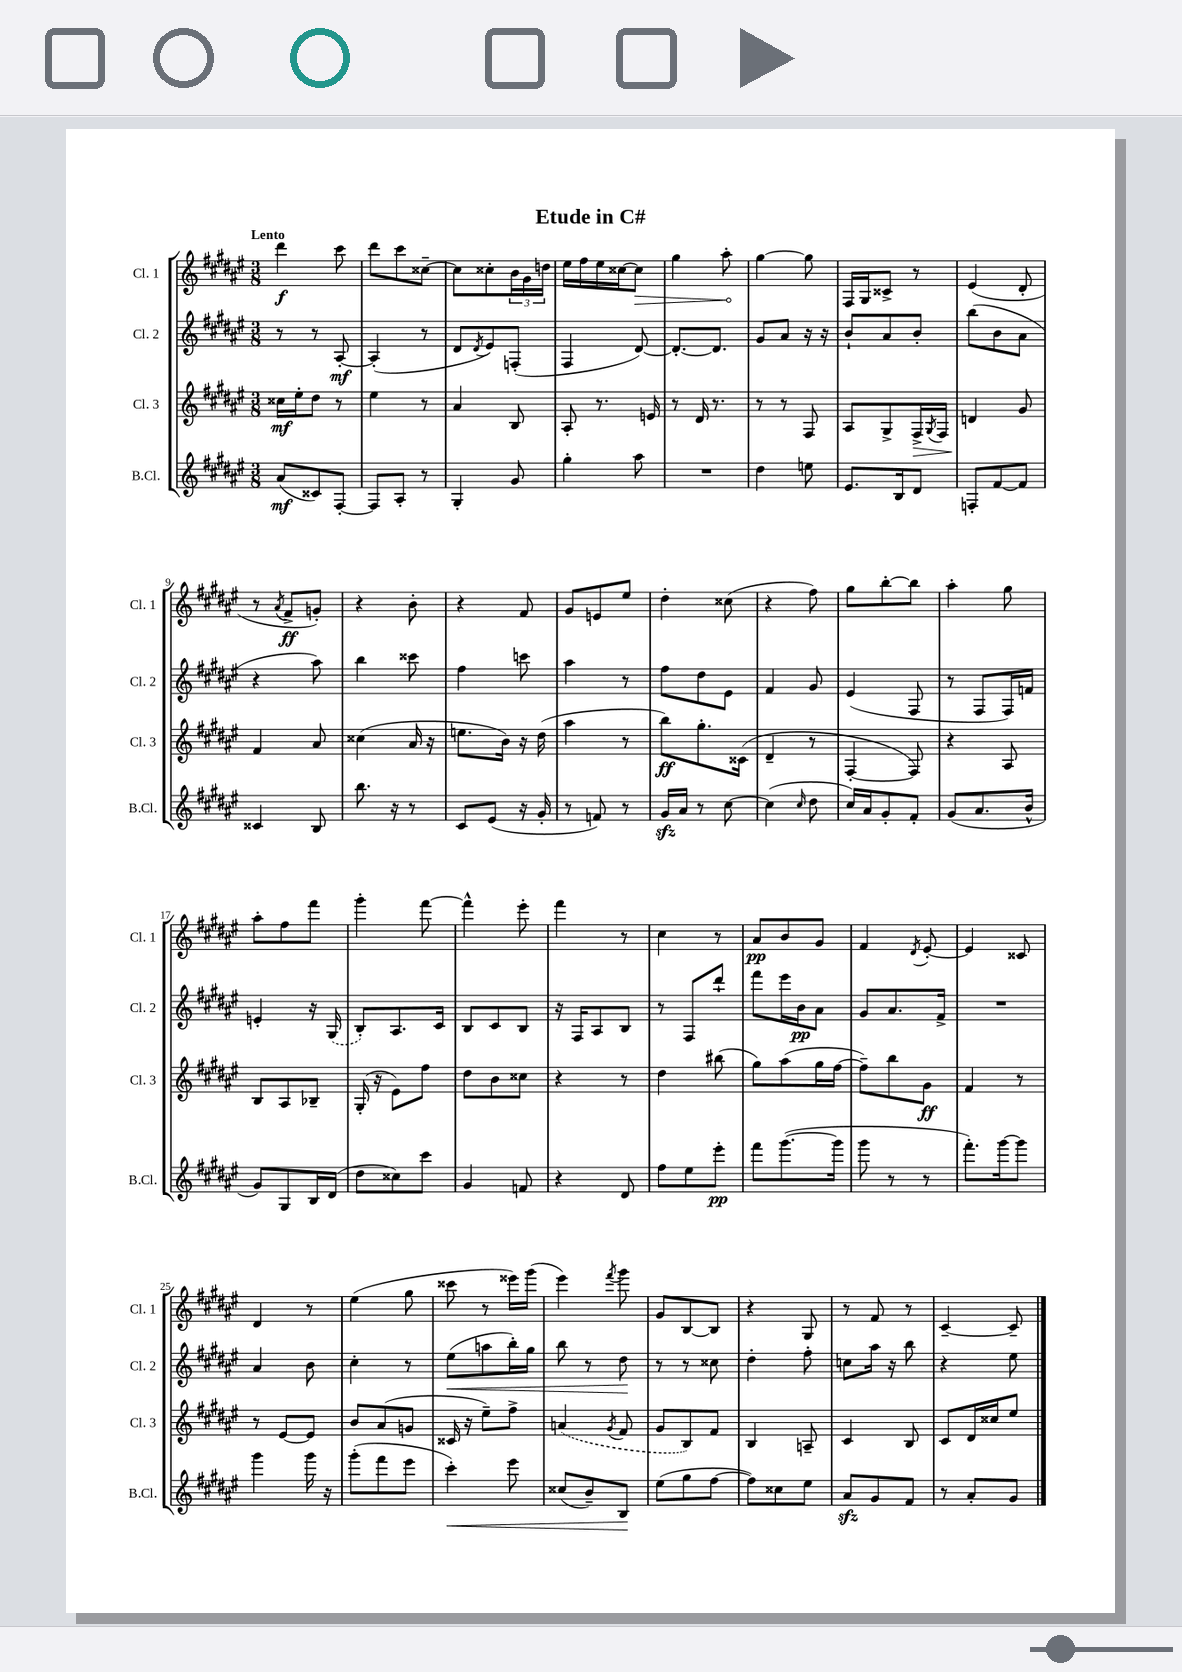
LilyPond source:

\header { title = "Etude in C#" }
<<
\new StaffGroup <<
\new Staff = "s0" \with { instrumentName = "Cl. 1" shortInstrumentName = "Cl. 1" } {
    \clef treble \key fis \major \numericTimeSignature \time 3/8 \tempo "Lento"
    dis'''4\f cis'''8 |
    dis'''8 cis'''8 cisis''8~-- |
    cisis''8 cisis''8-. \tuplet 3/2 { b'16 gis'16 d''16 } |
    eis''16 fis''16 eis''16 cisis''16~ \once \override Hairpin.circled-tip = ##t cisis''8\> |
    gis''4 ais''8-.\! |
    gis''4~ gis''8 |
    fis16 gis16 cisis'8-> r8 |
    eis'4( dis'8-. |
    r8 \acciaccatura { ais'8 } fis'8->\ff g'8-.) |
    r4 b'8-. |
    r4 fis'8 |
    gis'8 e'8 eis''8 |
    dis''4-. cisis''8( |
    r4 fis''8) |
    gis''8 b''8~-. b''8 |
    ais''4-. gis''8 |
    ais''8-. fis''8 fis'''8 |
    gis'''4-. fis'''8~ |
    fis'''4-^ eis'''8-. |
    fis'''4 r8 |
    cis''4 r8 |
    ais'8\pp b'8 gis'8 |
    fis'4 \acciaccatura { dis'8 } eis'8~-. |
    eis'4 cisis'8 |
    dis'4 r8 |
    eis''4( gis''8 |
    cisis'''8 r8 eisis'''16) gis'''16( |
    eis'''4) \acciaccatura { fis'''8 } gis'''8 |
    gis'8 b8~ b8 |
    r4 gis8 |
    r8 fis'8 r8 |
    cis'4~-- cis'8-- \bar "|." |
}
\new Staff = "s1" \with { instrumentName = "Cl. 2" shortInstrumentName = "Cl. 2" } {
    \clef treble \key fis \major \numericTimeSignature \time 3/8
    r8 r8 ais8~-.\mf |
    ais4-.( r8 |
    dis'8 \acciaccatura { dis'8 } eis'8) f8-.( |
    fis4 dis'8~) |
    dis'8.~-. dis'8. |
    gis'8 ais'8 r16 r16 |
    b'8-! ais'8 b'8-. |
    b''8( b'8 ais'8 |
    r4 ais''8) |
    b''4 cisis'''8 |
    fis''4 c'''8 |
    ais''4 r8 |
    fis''8 dis''8 eis'8 |
    fis'4 gis'8 |
    eis'4( fis8 |
    r8 fis8 fis16) f'16 |
    e'4-. r16 \once \slurDashed gis16( |
    b8-.) ais8. cis'16 |
    b8 cis'8 b8 |
    r16 fis16 ais8 b8 |
    r8 fis8 dis'''8-! |
    fis'''8 eis'''16 b'16\pp ais'8 |
    gis'8 ais'8. fis'16-> |
    R4. |
    ais'4 b'8 |
    cis''4-. r8 |
    eis''8\<( a''8 b''16-.) gis''16 |
    b''8 r8 dis''8\! |
    r8 r8 cisis''8 |
    dis''4-. fis''8-. |
    c''8 ais''16 r16 b''8 |
    r4 eis''8 \bar "|." |
}
\new Staff = "s2" \with { instrumentName = "Cl. 3" shortInstrumentName = "Cl. 3" } {
    \clef treble \key fis \major \numericTimeSignature \time 3/8
    cisis''16\mf eis''16-. dis''8 r8 |
    eis''4 r8 |
    ais'4 b8 |
    ais8-. r8. e'16 |
    r8 dis'16 r8. |
    r8 r8 fis8 |
    ais8 gis8-> fis16->\> \acciaccatura { gis8 } fis16 |
    d'4\! gis'8 |
    fis'4 ais'8 |
    cisis''4( ais'16 r16 |
    e''8. b'16) r16 dis''16( |
    ais''4 r8 |
    b''8\ff) gis''8.-. cisis'16( |
    dis'4-- r8 |
    fis4~-. fis8) |
    r4 ais8 |
    b8 ais8 bes8-- |
    gis16-.( r16 eis'8) fis''8 |
    dis''8 b'8 cisis''8 |
    r4 r8 |
    dis''4 bis''8( |
    gis''8) ais''8( gis''16 fis''16~ |
    fis''8--) b''8 gis'8\ff |
    fis'4 r8 |
    r8 eis'8~ eis'8 |
    b'8 ais'8( g'8 |
    cisis'16 r16 eis''8--) fis''8-> |
    \once \slurDashed a'4( \acciaccatura { gis'8 } fis'8 |
    gis'8 b8) fis'8 |
    b4 a8-- |
    cis'4 b8 |
    cis'8 dis'16 cisis''16 eis''8 \bar "|." |
}
\new Staff = "s3" \with { instrumentName = "B.Cl." shortInstrumentName = "B.Cl." } {
    \clef treble \key fis \major \numericTimeSignature \time 3/8
    ais'8\mf( cisis'8) fis8~-. |
    fis8 ais8-. r8 |
    gis4-. gis'8 |
    gis''4-. ais''8 |
    R4. |
    dis''4 e''8 |
    eis'8. b16 dis'8 |
    f8-. fis'8~ fis'8 |
    cisis'4 b8 |
    b''8. r16 r8 |
    cis'8 eis'8( r16 gis'16-. |
    r8 f'8) r8 |
    gis'16\sfz ais'16 r8 cis''8~ |
    cis''4( \grace { cis''16 } dis''8 |
    cis''16) ais'16 gis'8-. fis'8-. |
    gis'8( ais'8. b'16-^ |
    gis'8) gis8 b16 dis'16( |
    dis''8 cisis''8) cis'''8 |
    gis'4 f'8 |
    r4 dis'8 |
    fis''8 eis''8 eis'''8-.\pp |
    fis'''8 gis'''8.~( gis'''16 |
    gis'''8 r8 r8 |
    fis'''8.-.) gis'''16~ gis'''8 |
    gis'''4 gis'''16 r16 |
    gis'''8-.( fis'''8 eis'''8 |
    cis'''4-.\<) eis'''8 |
    cisis''8( b'8--) b8\! |
    eis''8( gis''8 fis''8~ |
    fis''8) cisis''8 eis''8 |
    ais'8\sfz gis'8 fis'8 |
    r8 ais'8-. gis'8 \bar "|." |
}
>>
>>
